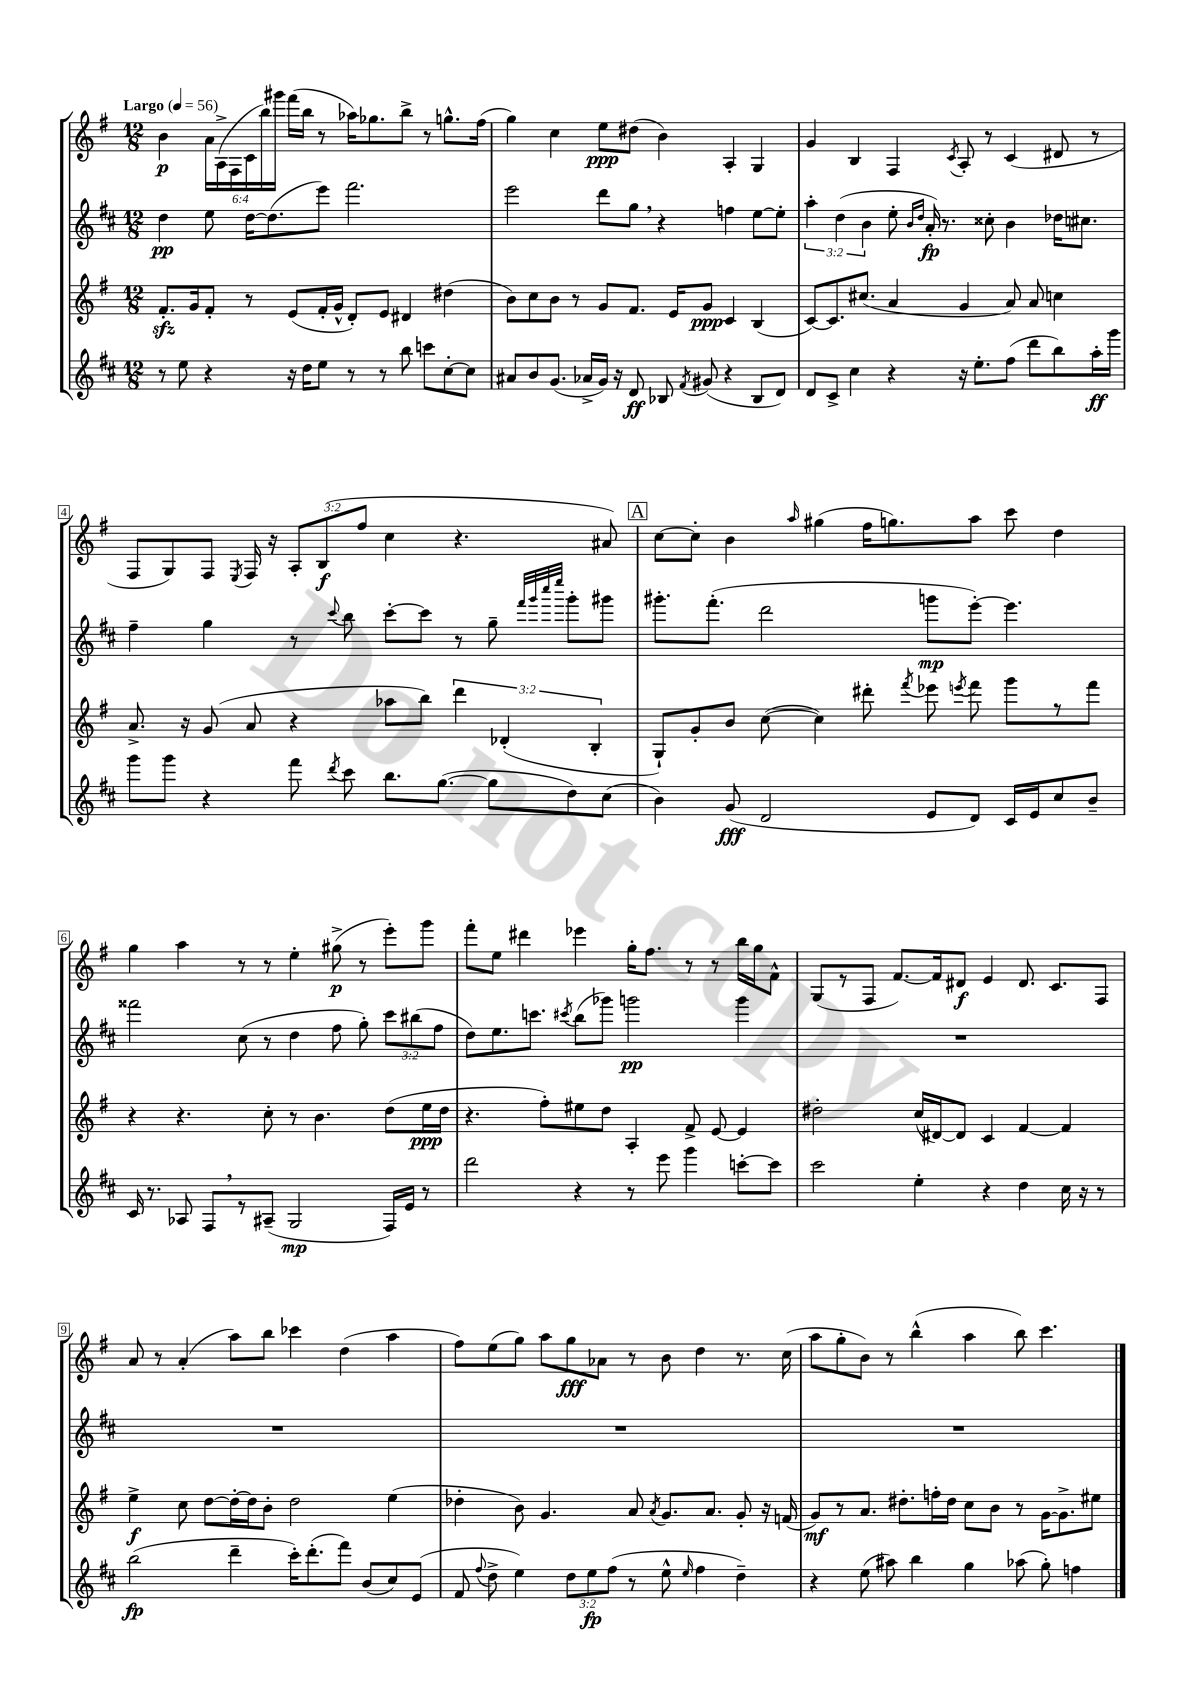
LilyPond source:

<<
\new StaffGroup <<
\new Staff = "s0" {
    \clef treble \key g \major \numericTimeSignature \time 12/8 \override Staff.TupletNumber.text = #tuplet-number::calc-fraction-text \tempo "Largo" 4 = 56
    \autoBeamOff b'4\p \tuplet 6/4 { a'16[ a16->( fis16 c'16 b''16) gis'''16] } fis'''16[( b''16] r8 aes''16[) ges''8. b''8]-> r8 g''8.[-^ fis''16]( |
    g''4) c''4 e''8[\ppp dis''8]( b'4) a4-. g4 |
    g'4 b4 fis4 \acciaccatura { c'8 } a8-. r8 c'4( dis'8 r8 |
    fis8[ g8) fis8] \acciaccatura { e8 } fis16 r16 \tuplet 3/2 { a8[-. b8\f( fis''8] } c''4 r4. ais'8) |
    \mark \markup { \box "A" } c''8[~ c''8]-. b'4 \grace { a''16 } gis''4( fis''16[ g''8.) a''8] c'''8 d''4 |
    g''4 a''4 r8 r8 e''4-. gis''8->\p( r8 e'''8[-.) g'''8] |
    fis'''8[-. e''8] dis'''4 ees'''4 g''16[-. fis''8.] r8 r8 b''16[ g''16 fis'8]-^ |
    g8[( r8 fis8] fis'8.[~) fis'16 dis'8]\f e'4 dis'8. c'8.[ fis8] |
    a'8 r8 a'4-.( a''8[) b''8] ces'''4 d''4( a''4 |
    fis''8[) e''8( g''8]) a''8[ g''8\fff aes'8] r8 b'8 d''4 r8. c''16( |
    a''8[ g''8-. b'8]) r8 b''4-^( a''4 b''8) c'''4. \bar "|." |
}
\new Staff = "s1" {
    \clef treble \key d \major \numericTimeSignature \time 12/8 \override Staff.TupletNumber.text = #tuplet-number::calc-fraction-text
    \autoBeamOff d''4\pp e''8 d''16[~ d''8.( e'''8]) fis'''2. |
    e'''2 d'''8[ g''8] \breathe r4 f''4 e''8[~ e''8]-. |
    \tuplet 3/2 { a''4-. d''4( b'4 } e''8-. \grace { b'16[ d''16] } a'16-.\fp) r8. cisis''8-. b'4 des''16[ cis''8.] |
    fis''4-- g''4 r8 \appoggiatura { cis'''8 } b''8 cis'''8[~-. cis'''8] r8 g''8-- \grace { fis'''32[ g'''32 cis''''32 e''''32] } g'''8[-. gis'''8] |
    \mark \markup { \box "A" } gis'''8.[-. fis'''8.]-.( d'''2 g'''8[\mp e'''8]~-.) e'''4. |
    fisis'''2 cis''8( r8 d''4 fis''8 g''8-.) \tuplet 3/2 { cis'''8[ bis''8( fis''8] } |
    d''8[) e''8. c'''8.] \acciaccatura { cis'''8 } b''8[( ges'''8]) g'''2\pp g'''4 |
    R1. |
    R1. |
    R1. |
    R1. \bar "|." |
}
\new Staff = "s2" {
    \clef treble \key g \major \numericTimeSignature \time 12/8 \override Staff.TupletNumber.text = #tuplet-number::calc-fraction-text
    \autoBeamOff fis'8.[-.\sfz g'16 fis'8]-. r8 e'8[( fis'16-. g'16]-^ d'8[-.) e'8] dis'4 dis''4( |
    b'8[) c''8 b'8] r8 g'8[ fis'8.] e'16[ g'8]\ppp c'4 b4( |
    c'8[~) c'8. cis''8.]( a'4 g'4 a'8) a'8 c''4 |
    a'8.-> r16 g'8( a'8 r4 aes''8[ b''8]) \tuplet 3/2 { d'''4 des'4-.( b4-. } |
    \mark \markup { \box "A" } g8[-!) g'8-. b'8] c''8~( c''4) dis'''8-. \acciaccatura { fis'''8 } ees'''8 \acciaccatura { e'''8 } fis'''8 g'''8[ r8 fis'''8] |
    r4 r4. c''8-. r8 b'4. d''8[( e''16\ppp d''16] |
    r4. fis''8[-.) eis''8 d''8] a4-. fis'8-> e'8~ e'4 |
    dis''2-. c''16[( dis'16~) dis'8] c'4 fis'4~ fis'4 |
    e''4->\f c''8 d''8[~ d''16~-. d''16 b'8]-. d''2 e''4( |
    des''4-. b'8) g'4. a'8 \acciaccatura { a'8 } g'8.[ a'8.] g'8-. r16 f'16( |
    g'8[\mf) r8 a'8.] dis''8.[-. f''16-. dis''16] c''8[ b'8] r8 g'16[~ g'8.-> eis''8] \bar "|." |
}
\new Staff = "s3" {
    \clef treble \key d \major \numericTimeSignature \time 12/8 \override Staff.TupletNumber.text = #tuplet-number::calc-fraction-text
    \autoBeamOff r8 e''8 r4 r16 d''16[ e''8] r8 r8 b''8 c'''8[ cis''8~-. cis''8] |
    ais'8[ b'8 g'8.]( aes'16[-> g'16]) r16 d'8\ff bes8 \acciaccatura { fis'8 } gis'8( r4 bes8[ d'8]) |
    d'8[ cis'8]-> cis''4 r4 r16 e''8.[-. fis''8]( d'''8[ b''8) a''16-.\ff g'''16] |
    g'''8[ g'''8] r4 fis'''8 \acciaccatura { d'''8 } cis'''8 b''8.[ g''8.]~( g''8[ d''8) cis''8]( |
    \mark \markup { \box "A" } b'4) g'8\fff( d'2 e'8[ d'8]) cis'16[ e'16 cis''8 b'8]-- |
    cis'16 r8. aes8 fis8[ \breathe r8 ais8]--( g2\mp fis16[) e'16] r8 |
    d'''2 r4 r8 e'''8 g'''4 c'''8[~-. c'''8] |
    cis'''2 e''4-. r4 d''4 cis''16 r16 r8 |
    b''2\fp( d'''4-- cis'''16[-.) d'''8.-.( fis'''8]) b'8[( cis''8) e'8]( |
    fis'8 \appoggiatura { fis''8 } d''8-> e''4) \tuplet 3/2 { d''8[ e''8\fp fis''8]( } r8 e''8-^ \grace { e''16 } fis''4 d''4--) |
    r4 e''8( ais''8) b''4 g''4 aes''8( g''8-.) f''4 \bar "|." |
}
>>
>>
\layout { \context { \Score \override BarNumber.stencil = #(make-stencil-boxer 0.1 0.3 ly:text-interface::print) } }
